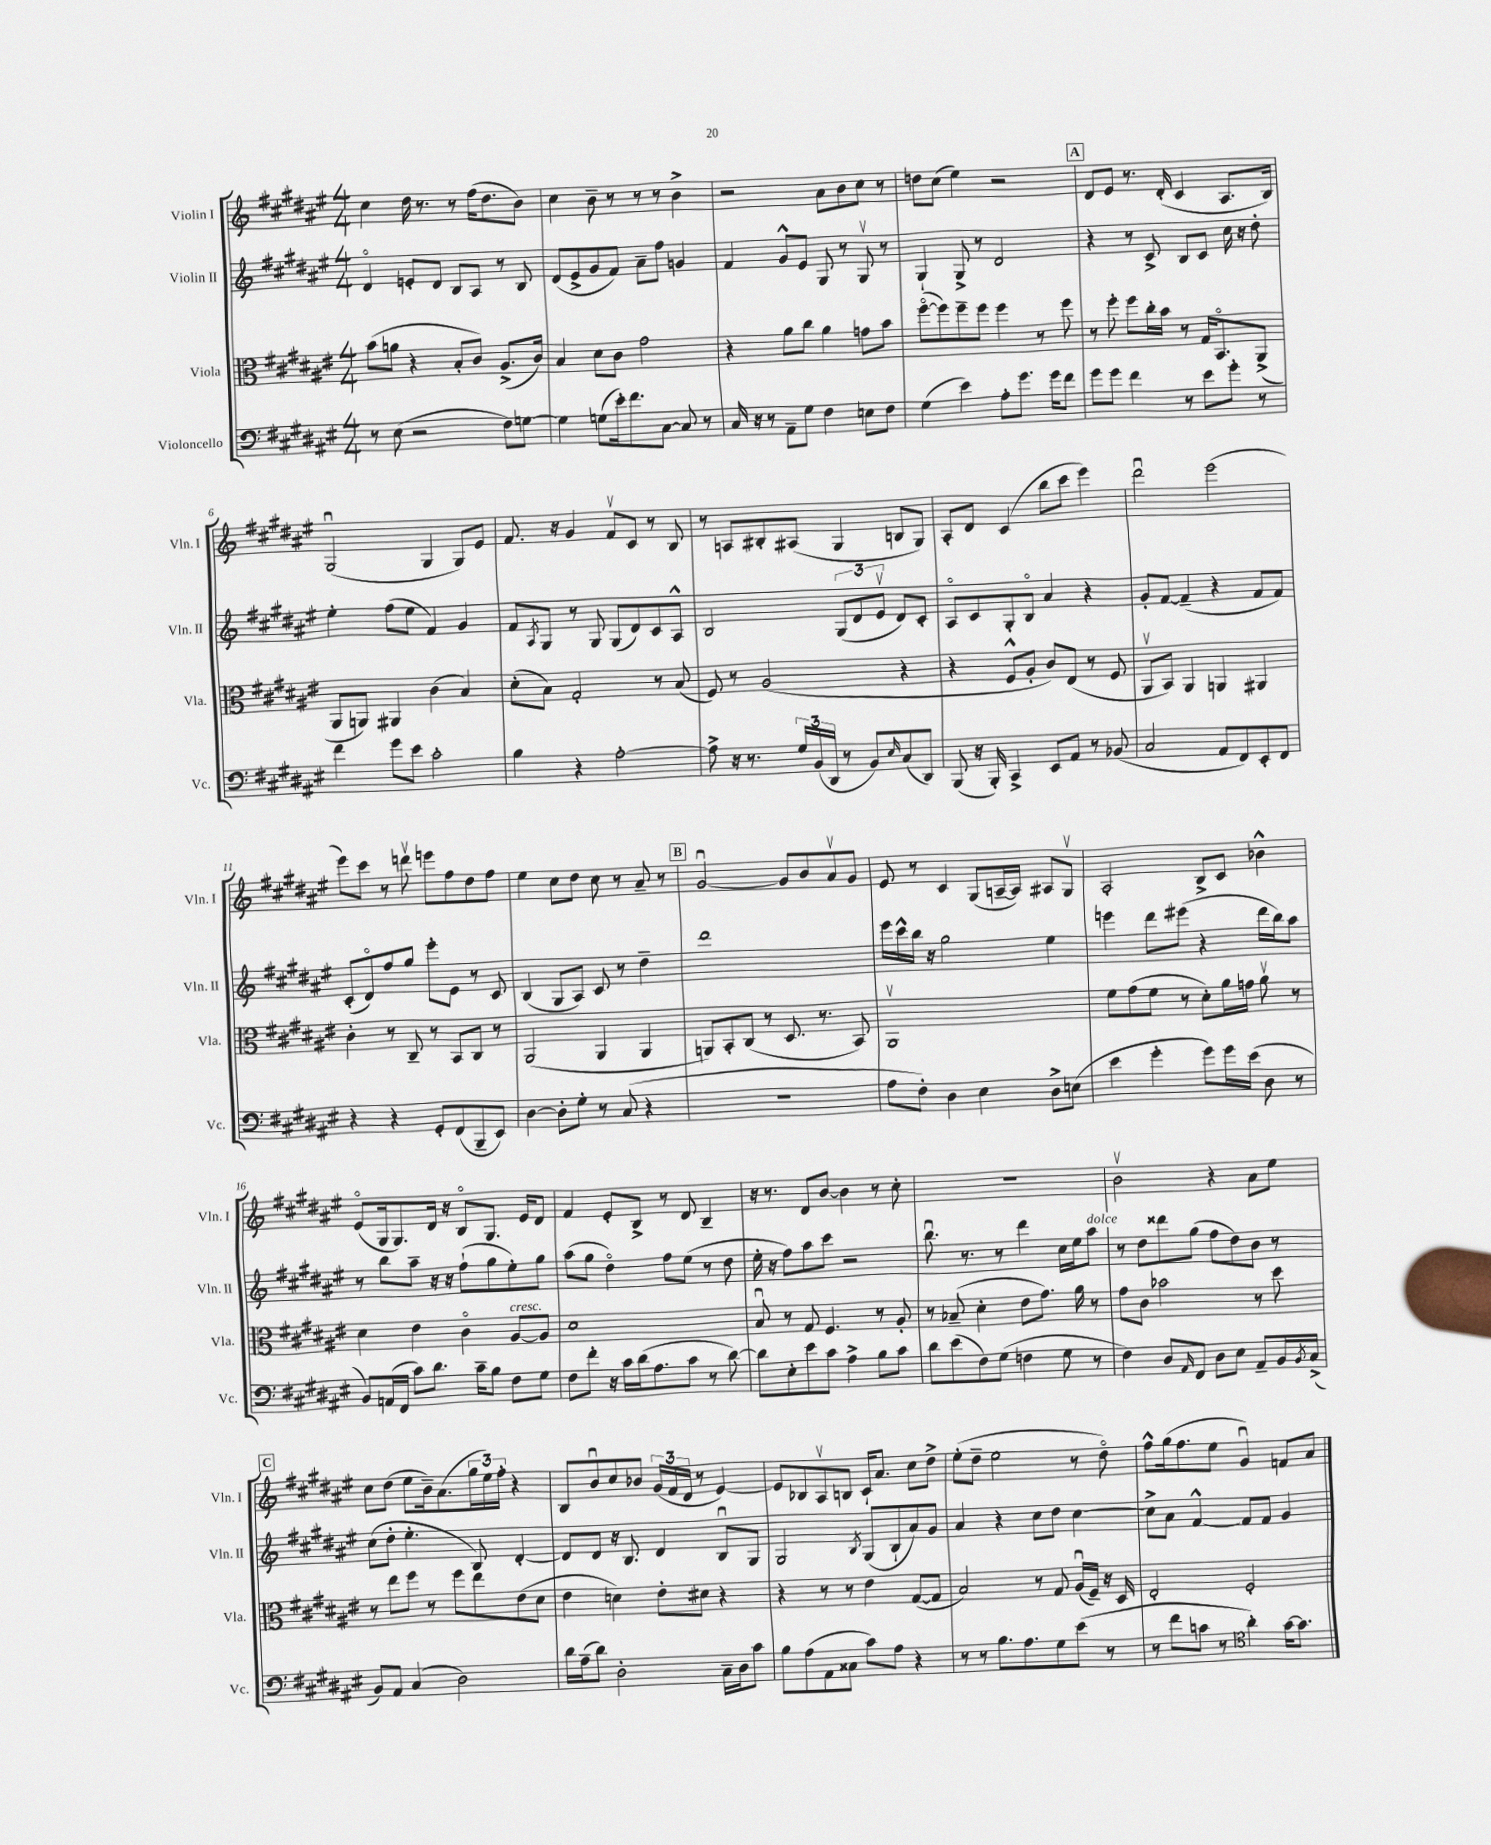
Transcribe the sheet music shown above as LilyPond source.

<<
\new StaffGroup <<
\new Staff = "s0" \with { instrumentName = "Violin I" shortInstrumentName = "Vln. I" } {
    \clef treble \key fis \major \numericTimeSignature \time 4/4
    cis''4 dis''16 r8. r8 fis''16( dis''8. b'8) |
    cis''4 b'8-- r8 r8 r8 b'4-> |
    r2 ais'8 b'8 cis''8 r8 |
    d''8 cis''8( eis''4) r2 |
    \mark \markup { \box "A" } dis'8 eis'8 r8. dis'16-.( cis'4 ais8. b16) |
    gis2\downbow( gis4 gis8) eis'8 |
    fis'8. r16 gis'4 fis'8\upbow cis'8 r8 b8 |
    r8 a8 bis8-. ais8( gis4 b8 gis8) |
    ais8-. dis'8 cis'4( b''8 cis'''8 eis'''4) |
    dis'''2\downbow eis'''2( |
    eis'''8) cis'''8 r8 d'''8\upbow e'''8 fis''8 dis''8 fis''8 |
    eis''4 cis''8 dis''8 cis''8 r8 ais'8-- r8 |
    \mark \markup { \box "B" } gis'2~\downbow gis'8 b'8 ais'8\upbow gis'8 |
    eis'8 r8 cis'4 gis8( a16~-- a16) ais8 gis8\upbow |
    ais2-. b8-> cis'8 bes'4-^ |
    eis'8\flageolet( gis16 gis8.) dis'16 r16 b8\flageolet gis8. eis'16 dis'8 |
    fis'4 eis'8-. b8-> r8 dis'8 b4-- |
    r16 r8. dis'8 b'8~ b'4 r8 cis''8-. |
    R1 |
    b'2\upbow r4 ais'8 eis''8 |
    \mark \markup { \box "C" } cis''8 dis''8( eis''8 b'16--) ais'8.( \tuplet 3/2 { gis''16 eis''16) fis''16-. } r4 |
    b8 b'8\downbow cis''8 bes'8 \tuplet 3/2 { gis'16( fis'16 dis'16 } r8 eis'4~) |
    eis'8 bes8 ais8\upbow b8 cis'16-! ais'8. cis''8 dis''8-> |
    eis''8-.( dis''8-- eis''2 r8 dis''8\flageolet) |
    fis''8-^ gis''16( fis''8. eis''8 gis'4\downbow) f'8 ais'8 \bar "|." |
}
\new Staff = "s1" \with { instrumentName = "Violin II" shortInstrumentName = "Vln. II" } {
    \clef treble \key fis \major \numericTimeSignature \time 4/4
    dis'4\flageolet e'8-. dis'8 b8 ais8 r8 b8 |
    dis'8( eis'8-> gis'8 fis'8) ais'8-- fis''8 g'4 |
    fis'4 gis'8-^ eis'8 gis8 r8 gis8\upbow r8 |
    gis4-! gis8-> r8 dis'2 |
    \mark \markup { \box "A" } r4 r8 cis'8-> b8 cis'8 cis''16 r16 dis''8-. |
    eis''4-. fis''8( eis''8 fis'4) gis'4 |
    fis'8 \acciaccatura { ais8 } gis8 r8 gis8 gis8( dis'8) cis'8 ais8-^ |
    b2 \tuplet 3/2 { gis8( dis'8 eis'8\upbow } dis'8) cis'8-. |
    ais8\flageolet cis'8 gis8-. b8\flageolet ais'4 r4 |
    gis'8-. fis'8~ fis'4--( r4 fis'8 fis'8) |
    cis'8-.( dis'8\flageolet) fis''8 gis''8 eis'''8-. eis'8 r8 cis'8 |
    b4( gis8 ais8) cis'8 r8 dis''4-- |
    \mark \markup { \box "B" } dis'''1 |
    eis'''16 cis'''16-^ b''16 r16 gis''2 eis''4 |
    e'''4 dis'''8 eis'''8( r4 dis'''16 b''16) ais''8 |
    r8 b''8 ais''8-- r16 r16 fis''8-!( gis''8 eis''8-.) gis''8 |
    ais''8( gis''8 dis''4\flageolet) fis''8 eis''8( r8 dis''8 |
    eis''16-. r16 fis''8) ais''8 cis'''8 r2 |
    b''8.\downbow r8. r8 dis'''4 cis''16 eis''16 ais''8^\markup { \italic "dolce" } |
    r8 dis''8 disis'''8 gis''8( fis''8 dis''8) b'8 r8 |
    \mark \markup { \box "C" } cis''8( dis''8-. eis''4.-. b8) dis'4~-. |
    dis'8 dis'8 r16 b8. dis'4 b8\downbow gis8 |
    gis2 \acciaccatura { b8 } gis8( b8-! ais'8) gis'8 |
    ais'4 r4 cis''8 dis''8 cis''4~ |
    cis''8-> ais'8 fis'4~-^ fis'8 fis'8 gis'4 \bar "|." |
}
\new Staff = "s2" \with { instrumentName = "Viola" shortInstrumentName = "Vla." } {
    \clef alto \key fis \major \numericTimeSignature \time 4/4
    b'8( a'8 r4 b8-. cis'8) ais8.->( cis'16) |
    b4 dis'8 cis'8 gis'2 |
    r4 ais'8 cis''8 ais'4 g'8 b'8 |
    fis''8~\flageolet( fis''8) fis''8-- fis''8 fis''4 r8 fis''8 |
    \mark \markup { \box "A" } r8 fis''8-. fis''8 cis''16-. b'16 r8 gis16 b,8.\flageolet ais,8->( |
    ais,8 a,8) ais,4 cis'4( b4) |
    dis'8-.( b8) gis2-. r8 b8( |
    fis8) r8 ais2( r4 |
    r4 fis8-^ ais8-. cis'8) eis8( r8 fis8 |
    ais,8\upbow b,8) ais,4 a,4 ais,4 |
    cis'4-. r8 cis8-- r8 b,8 cis8 r8 |
    ais,2( ais,4 ais,4 |
    \mark \markup { \box "B" } a,8) b,8-. cis8( r8 dis8. r8. b,8) |
    ais,1\upbow |
    fis'8 gis'8( fis'8 r8 dis'8-.) ais'16 g'16 ais'8\upbow r8 |
    dis'4 eis'4 cis'4\flageolet ais8~^\markup { \italic "cresc." } ais8 |
    dis'1 |
    b8\downbow r8 gis8 fis4. r8 ais8-. |
    r8 bes8--( dis'4-. eis'8 gis'8.) ais'16 r8 |
    gis'8 cis'8 bes'2 r8 dis''8 |
    \mark \markup { \box "C" } r8 eis''8 fis''8 r8 fis''8 eis''8 eis'8( dis'8 |
    eis'4 d'4) eis'8-. dis'8 r4 |
    r4 r8 r8 eis'4 gis8~( gis8 |
    b2) r8 gis8 ais16\downbow( fis16--) r16 dis16 |
    eis2-. fis2-. \bar "|." |
}
\new Staff = "s3" \with { instrumentName = "Violoncello" shortInstrumentName = "Vc." } {
    \clef bass \key fis \major \numericTimeSignature \time 4/4
    r8 eis8( r2 fis8) g8~ |
    g4 g8( eis'16-.) fis'8. cis8~ cis8 r8 |
    cis16 r16 r8 ais,8-- gis8 fis4 e8 fis8 |
    gis4( eis'4) ais8-. gis'8. gis'16 fis'8 |
    \mark \markup { \box "A" } gis'8 gis'8 fis'4 r8 eis'8 gis'8-. r8 |
    fis'4 gis'8 eis'8 cis'2-. |
    b4 r4 ais2~-. |
    ais8-> r16 r8. \tuplet 3/2 { gis16 b,16( dis,16 } r8 b,8) \grace { eis16 } cis8( dis,8) |
    b,,8( r16 b,,16-.) cis,4-> eis,8 ais,8 r8 bes,8( |
    cis2 ais,8 fis,8) eis,8-. fis,8 |
    r4 r4 gis,8-. fis,8( b,,8-- eis,8) |
    dis4~ dis8-. gis8-. r8 cis8( r4 |
    \mark \markup { \box "B" } R1 |
    ais8 fis8-.) dis4 eis4 dis8-> e8( |
    eis'4 gis'4-. gis'8) gis'16 eis'16( dis8 r8 |
    b,8) a,16( fis,16 cis'8) dis'8. cis'16-- b8 fis8 gis8 |
    fis8 fis'8-. r16 cis'16 dis'16( ais8. cis'8 r8 dis'8~) |
    dis'8 eis8-. eis'8 cis'8 ais4-> b8 cis'8 |
    dis'8 eis'8( fis8) gis8( f4 gis8 r8 |
    fis4) dis8 \grace { ais,16 } fis,8 dis8 eis8 ais,8-- b,16 \acciaccatura { b,8 } cis16->( |
    \mark \markup { \box "C" } b,8) ais,8 cis4( dis2) |
    dis'16 ais16--( dis'8) dis2-. cis16-- dis16 cis'8 |
    b8 ais8( ais,8 cisis8 cis'8) ais8 r4 |
    r8 r8 b8. ais8. gis8 eis'8( r8 |
    r8 fis'8 c'8 r8 \clef tenor ais'4-.) gis'16~ gis'8. \bar "|." |
}
>>
>>
